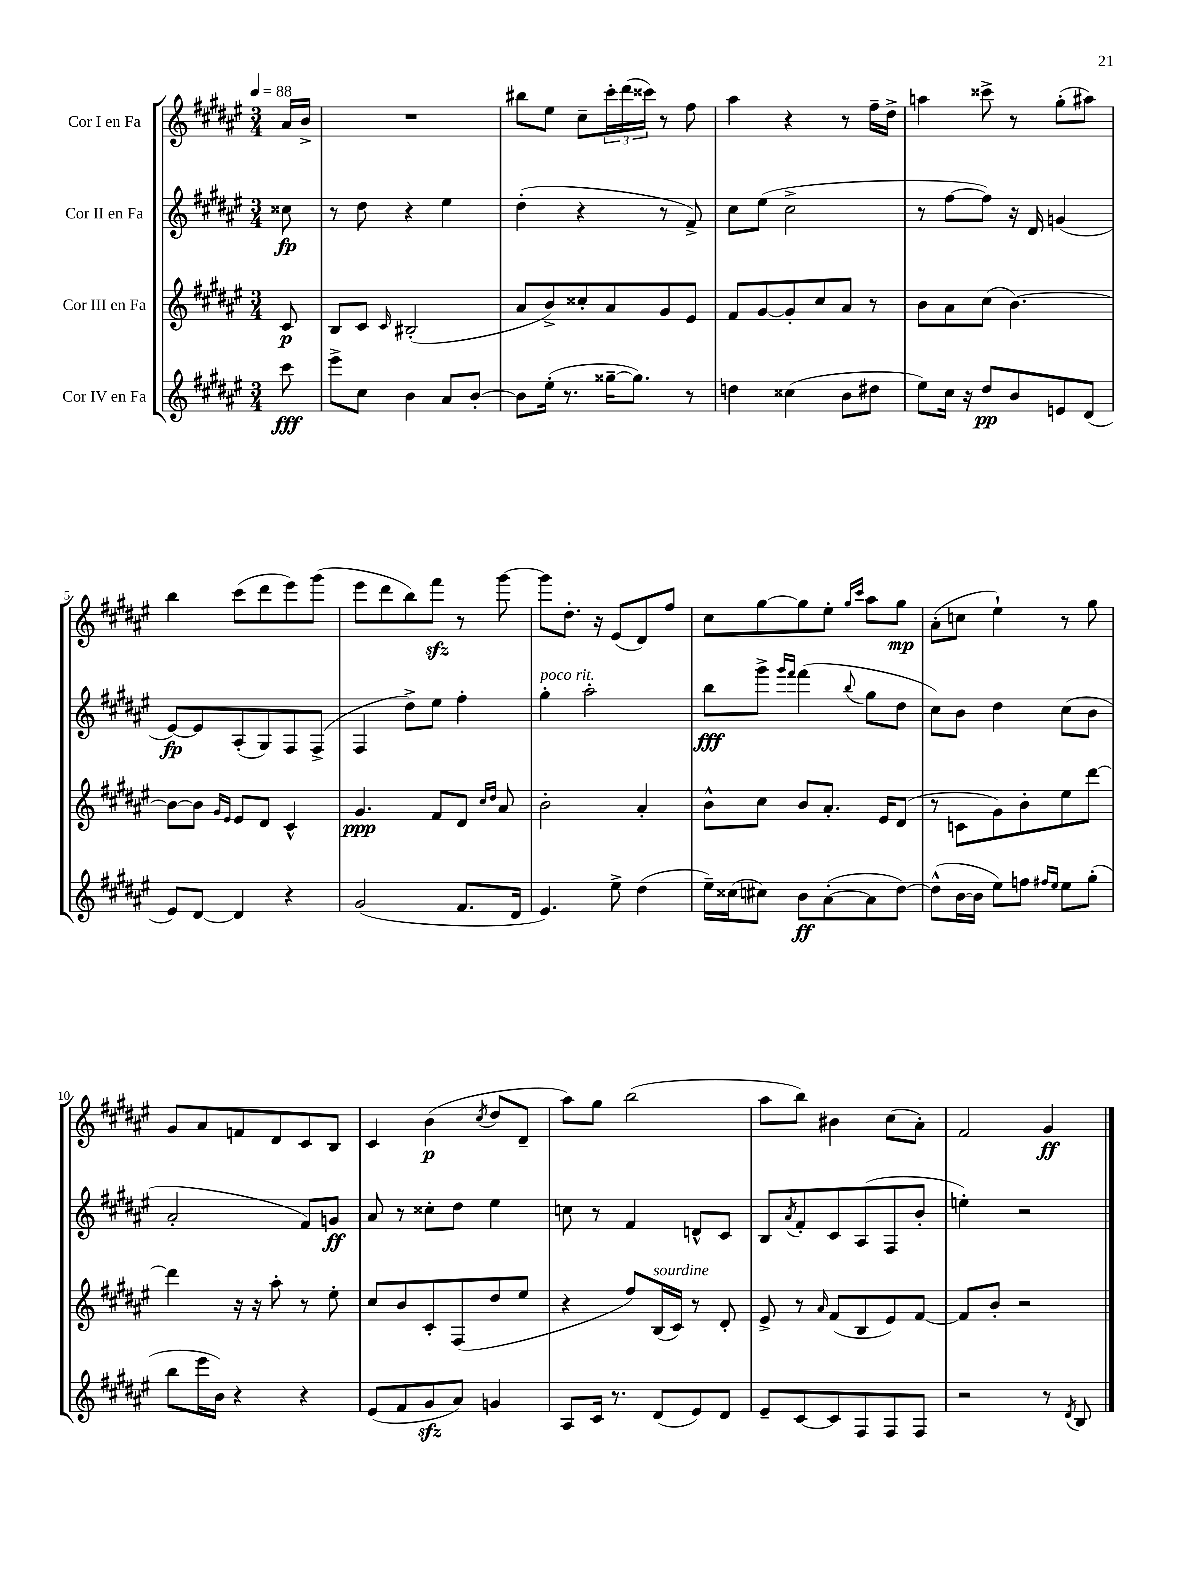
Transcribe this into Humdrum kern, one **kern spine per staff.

**kern	**kern	**kern	**kern
*staff4	*staff3	*staff2	*staff1
*clefG2	*clefG2	*clefG2	*clefG2
*k[f#c#g#d#a#e#]	*k[f#c#g#d#a#e#]	*k[f#c#g#d#a#e#]	*k[f#c#g#d#a#e#]
*M3/4	*M3/4	*M3/4	*M3/4
*MM88	*MM88	*MM88	*MM88
8ccc#	8c#	8cc##	16a#
.	.	.	16b^
=	=	=	=
8eee#^	8B	8r	2.r
8cc#	8c#	8dd#	.
.	16qqc#	.	.
4b	(2B#'	4r	.
8a#	.	4ee#	.
[8b'	.	.	.
=	=	=	=
8b]	8a#	(4dd#'	8bb#
(16ee#'	8b^)	.	8ee#
8.r	.	.	.
.	8cc##'	4r	8cc#~
[16gg##~	8a#	.	24ccc#'
.	.	.	(24ddd#
8.gg##])	.	.	.
.	.	.	24ccc##)
.	8g#	8r	8r
8r	8e#	8f#^)	8ff#
=	=	=	=
4dd	8f#	8cc#	4aa#
.	[8g#	(8ee#	.
(4cc##	8g#']	2cc#^	4r
.	8cc#	.	.
8b	8a#	.	8r
8dd#	8r	.	16ff#~
.	.	.	16dd#^
=	=	=	=
8ee#)	8b	8r	4aa
16cc#	8a#	[8ff#	.
16r	.	.	.
8dd#	(8cc#	8ff#])	8ccc##^
8b	[4.b)	16r	8r
.	.	16d#	.
8e	.	(4g	(8gg#'
(8d#	.	.	8aa#)
=	=	=	=
8e#)	8b_	[8e#)	4bb
[8d#	8b]	8e#]	.
.	16qqg#	.	.
.	16qqe#	.	.
4d#]	8e#	(8A#'	(8ccc#
.	8d#	8G#)	8ddd#
4r	4c#^^	8F#	8eee#)
.	.	(8F#^	(8ggg#
=	=	=	=
(2g#	4.g#	4F#	8eee#
.	.	.	8ddd#
.	.	8dd#^)	8bb)
.	8f#	8ee#	8fff#
8.f#	8d#	4ff#'	8r
.	16qqcc#	.	.
.	16qqdd#	.	.
.	8a#	.	[8ggg#
16d#	.	.	.
=	=	=	=
4.e#)	2b'	4gg#'	8ggg#]
.	.	.	8.dd#'
.	.	2aa#'	.
.	.	.	16r
8ee#^	.	.	(8e#
(4dd#	4a#'	.	8d#)
.	.	.	8ff#
=	=	=	=
16ee#~)	8b^^	8bb	8cc#
(16cc##	.	.	.
8cc#)	8cc#	8ggg#^	[8gg#
.	.	16qqggg#	.
.	.	16qqfff#	.
8b	8b	(4fff#	8gg#]
([8a#'	8.a#'	.	8ee#'
.	.	.	16qqgg#
.	.	8qqbb	16qqccc#
8a#]	.	8gg#	8aa#
.	16e#	.	.
[8dd#)	(8d#	8dd#	8gg#
=	=	=	=
(8dd#^^]	8r	8cc#)	(8a#'
[16b	8c	8b	8cc
16b]	.	.	.
8ee#)	8g#)	4dd#	4ee#`)
8ff	8b'	.	.
16qqff#	.	.	.
16qqee#	.	.	.
8ee#	8ee#	(8cc#	8r
(8gg#'	[8ddd#	8b	8gg#
=	=	=	=
8bb	4ddd#]	2a#'	8g#
16eee#	.	.	8a#
16b)	.	.	.
4r	16r	.	8f
.	16r	.	.
.	8aa#'	.	8d#
4r	8r	8f#)	8c#
.	8ee#'	8g	8B
=	=	=	=
(8e#	8cc#	8a#	4c#
8f#	8b	8r	.
8g#	8c#'	8cc##'	(4b
8a#)	(8F#	8dd#	.
.	.	.	8qcc#
4g	8dd#	4ee#	8dd#
.	8ee#	.	8d#~
=	=	=	=
8A#	4r	8cc	8aa#)
16c#	.	8r	8gg#
8.r	.	.	.
.	8ff#)	4f#	(2bb
(8d#	(16B	.	.
.	16c#)	.	.
8e#)	8r	8d^^	.
8d#	8d#'	8c#	.
=	=	=	=
8e#~	8e#^	8B	8aa#
.	.	8qa#	.
[8c#	8r	8f#'	8bb)
.	16qqa#	.	.
8c#]	(8f#	8c#	4b#
8F#	8B	(8A#	.
8F#	8e#)	8F#	(8cc#
8F#	[8f#	8b'	8a#')
=	=	=	=
2r	8f#]	4ee')	2f#
.	8b'	.	.
.	2r	2r	.
8r	.	.	4g#
8qd#	.	.	.
8B	.	.	.
==	==	==	==
*-	*-	*-	*-
